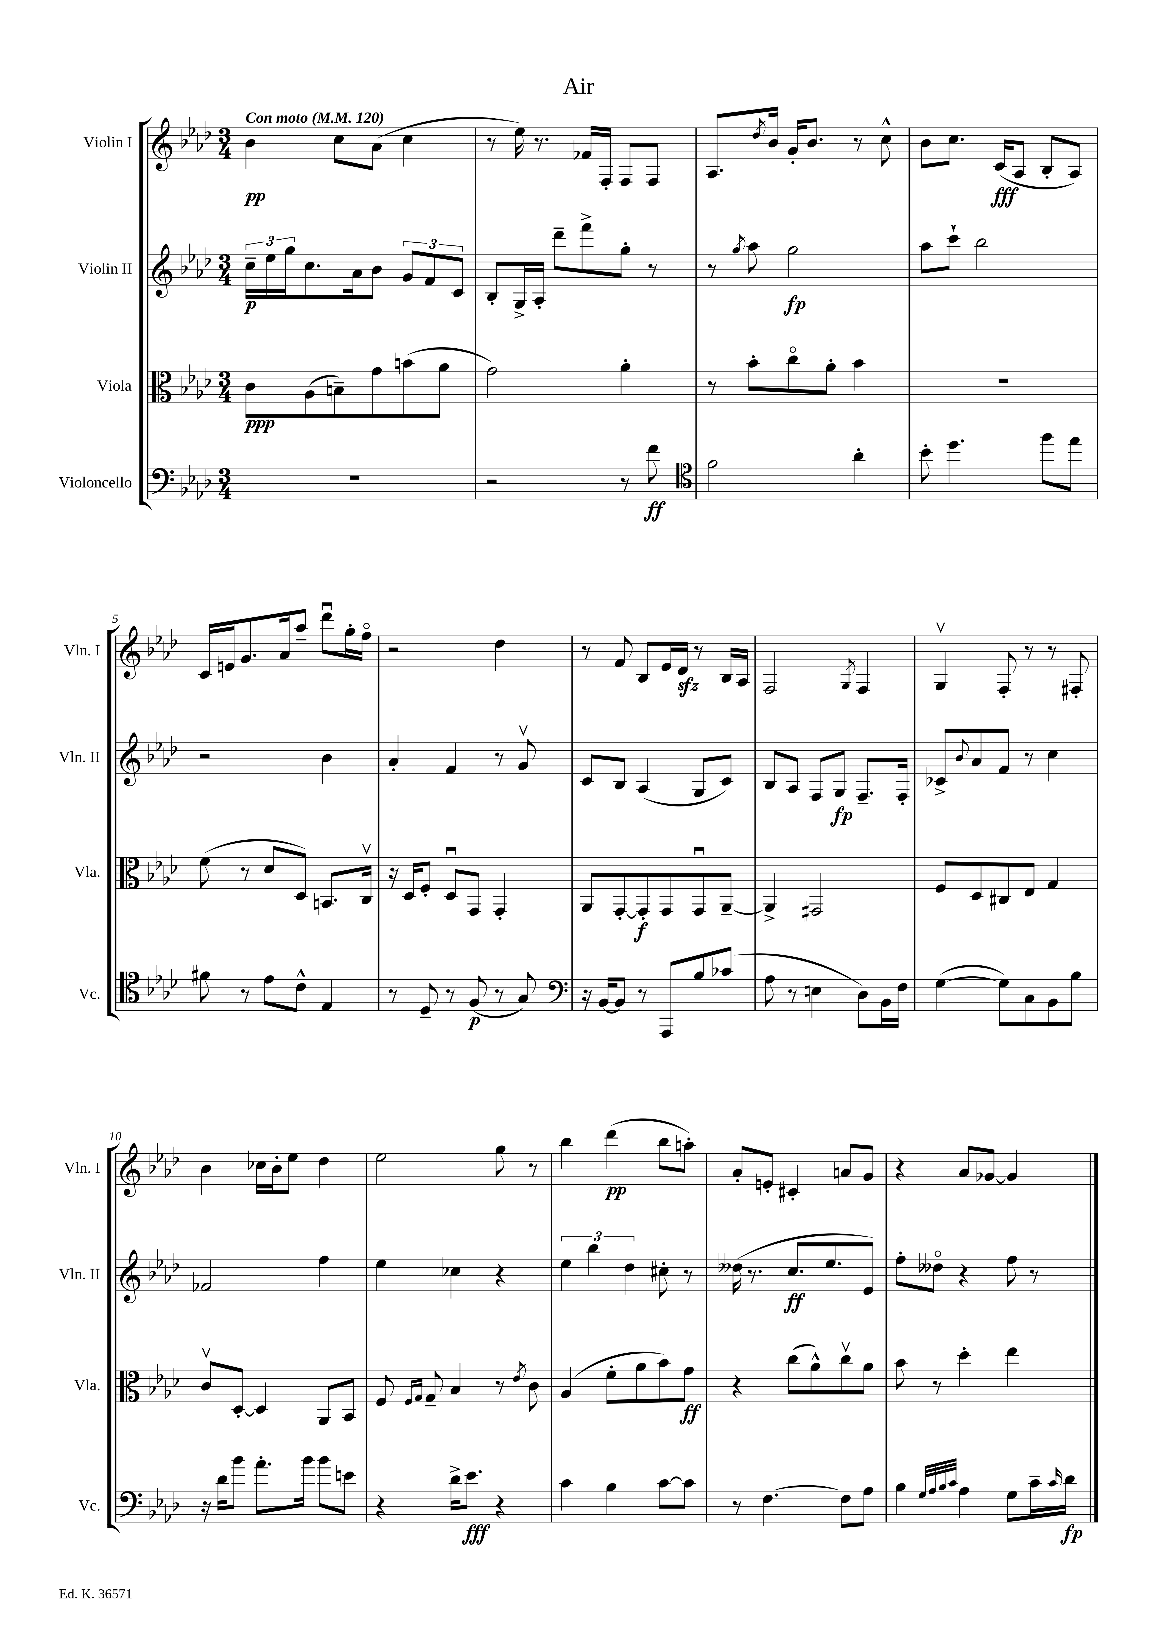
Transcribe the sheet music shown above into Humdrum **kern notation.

**kern	**kern	**kern	**kern
*staff4	*staff3	*staff2	*staff1
*clefF4	*clefC3	*clefG2	*clefG2
*k[b-e-a-d-]	*k[b-e-a-d-]	*k[b-e-a-d-]	*k[b-e-a-d-]
*M3/4	*M3/4	*M3/4	*M3/4
*MM120	*MM120	*MM120	*MM120
2.r	8c	24cc~	4b-
.	.	24ee-	.
.	.	24gg	.
.	(8A-	8.cc	.
.	8B~)	.	8cc
.	.	16a-	.
.	8g	8b-	(8a-
.	(8b	12g	4cc
.	.	12f	.
.	8a-	.	.
.	.	12c	.
=	=	=	=
2r	2g)	8B-'	8r
.	.	16G^	16ee-)
.	.	16A-'	8.r
.	.	8ddd-~	.
.	.	8fff^	16f-
.	.	.	16F'
8r	4a-'	8gg'	8F
8f	.	8r	8F
=	=	=	=
*clefC4	*	*	*
2f	8r	8r	8.A-
.	.	8qgg	.
.	8b-'	8aa-	.
.	.	.	8qdd-
.	.	.	16b-
.	8cco	2gg	16g'
.	.	.	8.b-
.	8a-'	.	.
4a-'	4b-	.	8r
.	.	.	8cc^^
=	=	=	=
8b-'	2.r	8aa-	8b-
4.dd-	.	8ccc`	8.cc
.	.	2bb-	.
.	.	.	(16c
.	.	.	8A-
8ff	.	.	8B-'
8ee-	.	.	8A-)
=	=	=	=
8f#	(8f	2r	16c
.	.	.	16e
8r	8r	.	8.g
8e-	8d-	.	.
.	.	.	16a-
8c^^	8D-)	.	8aa-~
4E-	8.BB	4b-	8ddd-u
.	.	.	16gg'
.	16Cv	.	16ffo
=	=	=	=
8r	16r	4a-'	2r
.	16D-	.	.
8D-~	8F'	.	.
8r	8D-u	4f	.
(8F	8GG	.	.
8r	4GG'	8r	4dd-
8G)	.	8gv	.
=	=	=	=
*clefF4	*	*	*
16r	8AA-	8c	8r
[16BB-	.	.	.
8BB-]	[8GG'	8B-	8f
8r	8GG']	(4A-	8B-
8AAA-	8GG	.	16e-
.	.	.	16d-
8B-	8GGu	8G	8r
(8c-	[8AA-~	8c)	16B-
.	.	.	16A-
=	=	=	=
8A-	4AA-^]	8B-	2F
8r	.	8A-	.
4E	2GG#	8F	.
.	.	8G	.
.	.	.	8qG
8D-)	.	8.F~	4F
16BB-	.	.	.
16F	.	16F'	.
=	=	=	=
([4G	8F	8c-^	4Gv
.	.	8qqb-	.
.	8D-	8a-	.
8G])	8C#	8f	8F'
8C	8E-	8r	8r
8BB-	4G	4cc	8r
8B-	.	.	8F#'
=	=	=	=
16r	8cv	2f-	4b-
16d-	.	.	.
8b-	[8D-'	.	.
8.a-'	4D-]	.	16cc-
.	.	.	16b-'
.	.	.	8ee-
16b-	.	.	.
8b-	8AA-	4ff	4dd-
8e	8BB-	.	.
=	=	=	=
4r	8F	4ee-	2ee-
.	16qqF	.	.
.	16qqG	.	.
.	8G~	.	.
16d-^	4B-	4cc-	.
8.e-	.	.	.
4r	8r	4r	8gg
.	8qe-	.	.
.	8c	.	8r
=	=	=	=
4c	(4A-	6ee-	4bb-
.	.	6bb-	.
4B-	8f'	.	(4ddd-
.	.	6dd-	.
.	8a-	.	.
[8c	8b-)	8cc#'	8bb-
8c]	8g	8r	8aa')
=	=	=	=
8r	4r	(16dd--	8a-'
.	.	8.r	.
[4.F	.	.	8e'
.	(8cc	8.cc	4c#'
.	8a-^^)	.	.
.	.	8.ee-	.
8F]	8ccv	.	8a
8A-	8a-	8e-)	8g
=	=	=	=
4B-	8b-	8ff'	4r
.	8r	8dd--o	.
32qqG	.	.	.
32qqA-	.	.	.
32qqB-	.	.	.
32qqc	.	.	.
4A-	4dd-'	4r	8a-
.	.	.	[8g-
8G	4ee-	8ff	4g-]
16c~	.	8r	.
16qqc	.	.	.
16d-	.	.	.
==	==	==	==
*-	*-	*-	*-
